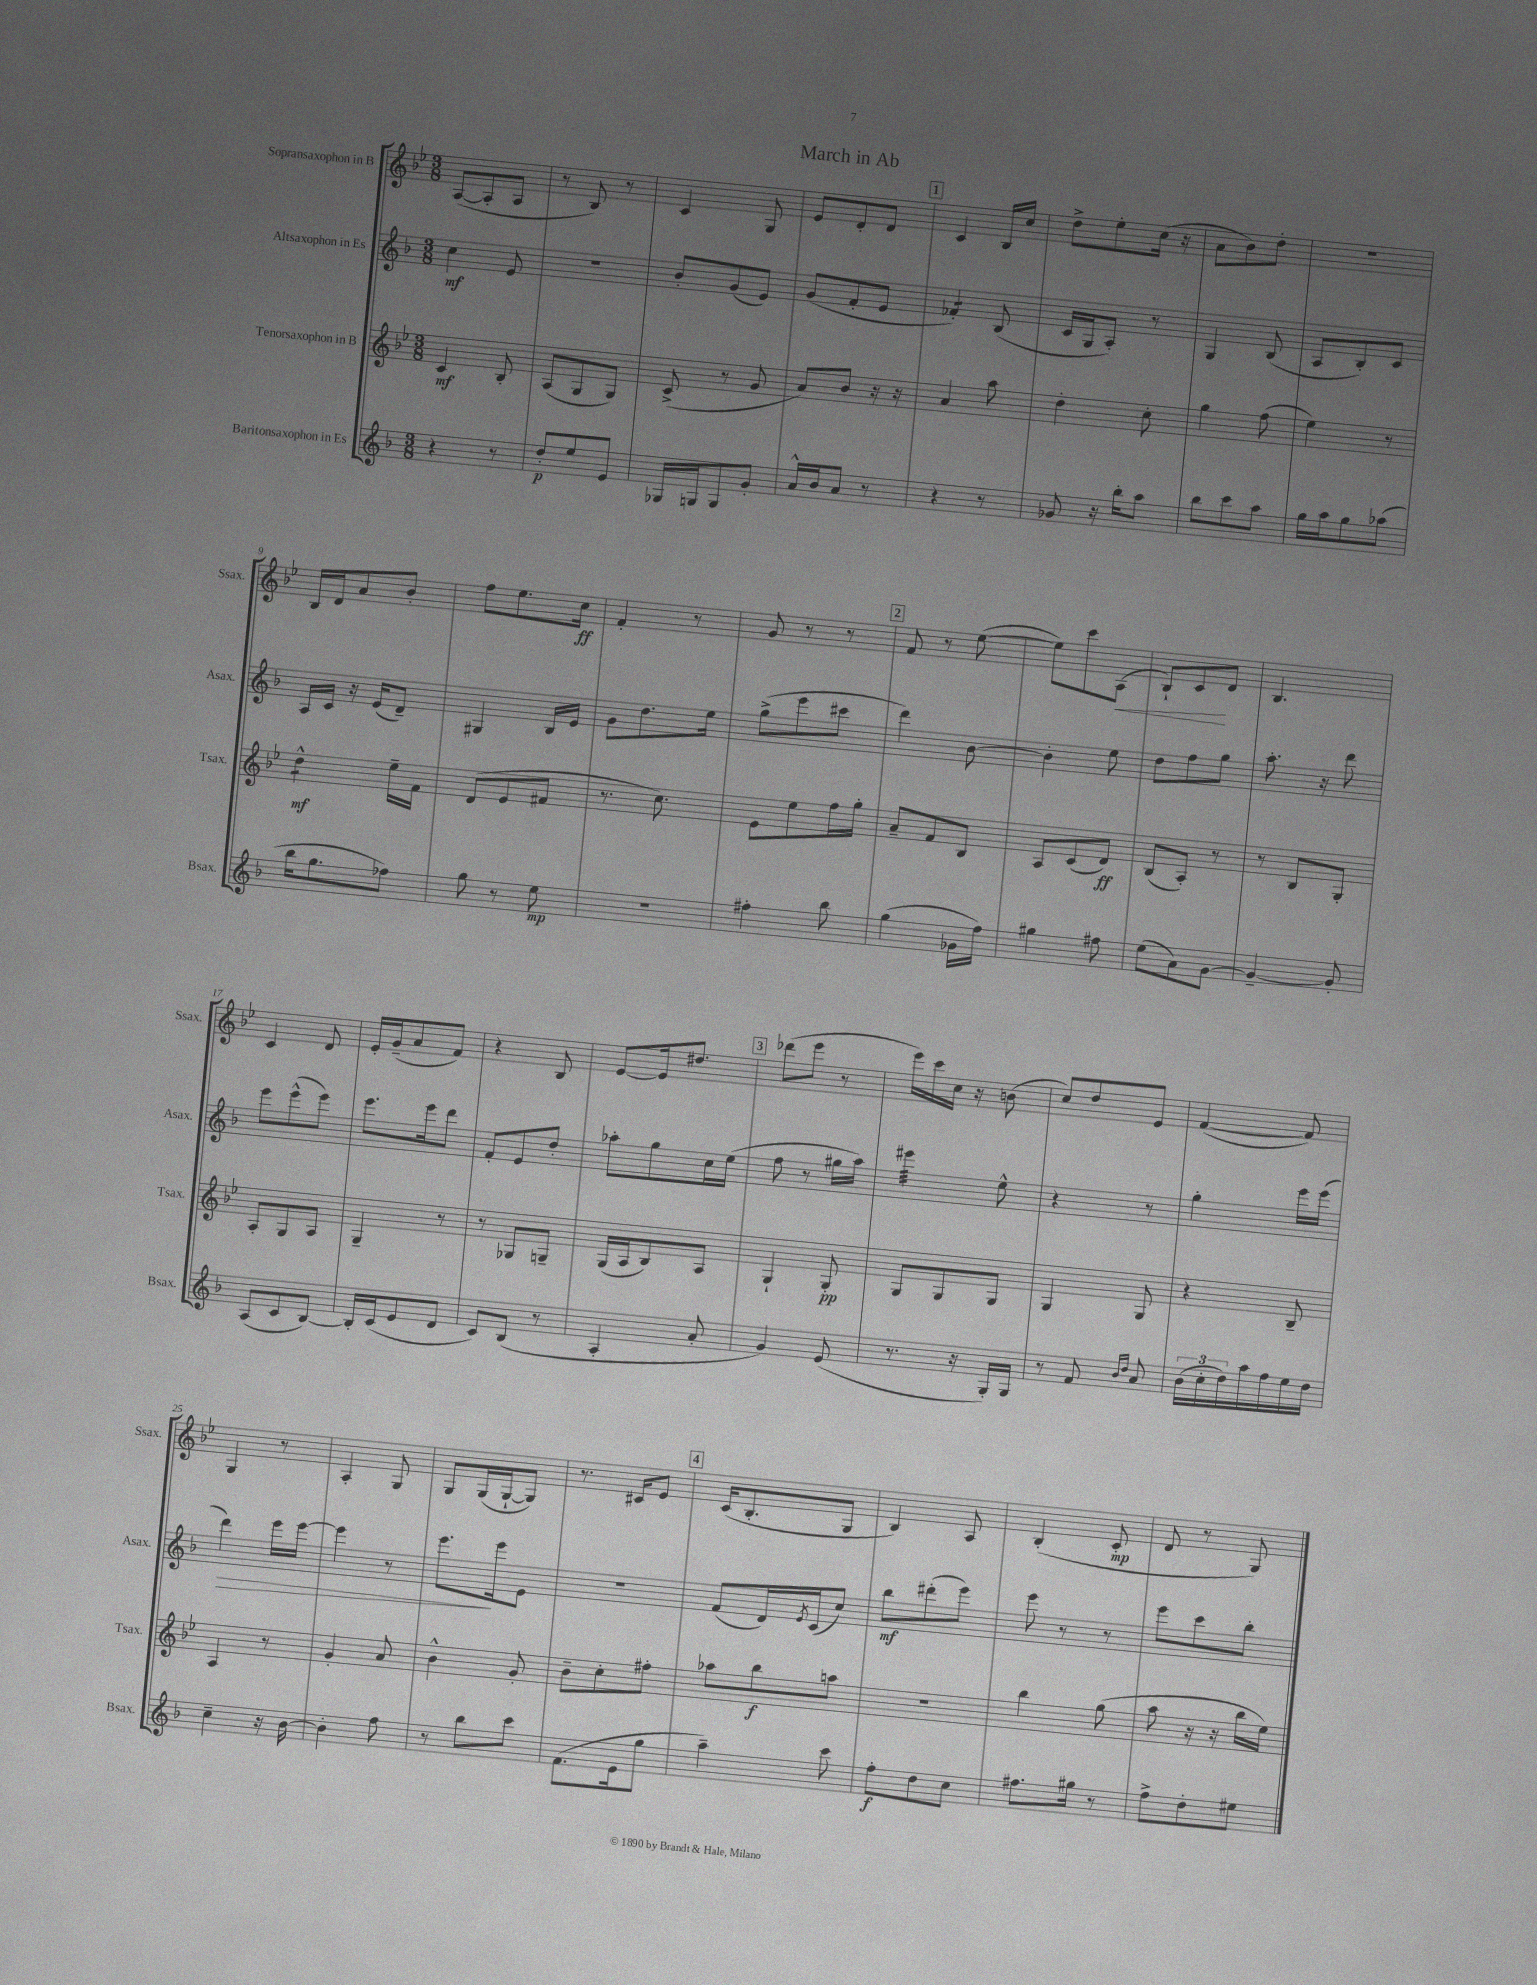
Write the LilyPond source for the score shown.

\header { title = "March in Ab" }
<<
\new StaffGroup <<
\new Staff = "s0" \with { instrumentName = "Sopransaxophon in B" shortInstrumentName = "Ssax." } {
    \clef treble \key bes \major \numericTimeSignature \time 3/8
    a8~( a8-. a8 |
    r8 bes8) r8 |
    c'4 g8 |
    ees'8 d'8-. d'8 |
    \mark \markup { \box "1" } c'4 bes16 c''16 |
    d''8-> ees''8-. c''16( r16 |
    a'8 bes'8) d''8-. |
    R4. |
    bes16 d'16 a'8 bes'8-. |
    f''8 ees''8. c''16\ff |
    f'4-. r8 |
    g'8 r8 r8 |
    \mark \markup { \box "2" } f'8 r8 ees''8~( |
    ees''8) c'''8 a8\<( |
    bes8-!) c'8\! d'8 |
    bes4. |
    c'4 d'8 |
    ees'16-. g'16--( a'8 f'8) |
    r4 bes8 |
    ees'8~ ees'16 dis''8. |
    \mark \markup { \box "3" } des'''8( ees'''8 r8 |
    ees'''16) c'''16 c''16 r16 b'8( |
    c''8) d''8 ees'8 |
    f'4~( f'8) |
    g4 r8 |
    a4-. g8 |
    g8 g16( g16~-! g8) |
    r8. cis'16 ees'8 |
    \mark \markup { \box "4" } c'16( bes8.-. g8 |
    bes4) a8 |
    bes4-.( c'8-.\mp |
    d'8 r8 g8) \bar "|." |
}
\new Staff = "s1" \with { instrumentName = "Altsaxophon in Es" shortInstrumentName = "Asax." } {
    \clef treble \key f \major \numericTimeSignature \time 3/8
    c''4\mf e'8 |
    r4. |
    bes'8-. g'8( e'8) |
    g'8( f'8-. e'8 |
    \mark \markup { \box "1" } fes'4:8-.) bes8( |
    c'16 g16 a8-.) r8 |
    g4 bes8( |
    a8 bes8-.) c'8 |
    a16 c'16 r16 e'16( d'8--) |
    gis4 bes16 e'16 |
    g'8 d''8. e''16 |
    g''8->( e'''8 cis'''8 |
    \mark \markup { \box "2" } d'''4) bes'8~ |
    bes'4-. e''8 |
    d''8 f''8 g''8 |
    a''8.-. r16 d'''8 |
    e'''8 e'''8-^( e'''8) |
    e'''8. e'''16 d'''8 |
    f'8-. e'8 d''8-. |
    aes''8-. g''8 c''16 e''16( |
    \mark \markup { \box "3" } f''8 r8 gis''16 a''16) |
    eis'''4:32 e''8-^ |
    r4 r8 |
    g''4-. e'''16 e'''16( |
    d'''4\>) e'''16 e'''16~ |
    e'''4 r8 |
    e'''8.\! e'''16 e'8 |
    R4. |
    \mark \markup { \box "4" } f'8( d'16) \acciaccatura { e'8 } c'16( c''8) |
    bes''8\mf dis'''8-.( e'''8) |
    e'''8 r8 r8 |
    e'''8 c'''8 bes''8-. \bar "|." |
}
\new Staff = "s2" \with { instrumentName = "Tenorsaxophon in B" shortInstrumentName = "Tsax." } {
    \clef treble \key bes \major \numericTimeSignature \time 3/8
    c'4\mf bes8-. |
    a8( g8 g8) |
    c'8->( r8 g'8 |
    a'8) bes'8 r16 r16 |
    \mark \markup { \box "1" } a'4 a''8 |
    d''4-. c''8-. |
    g''4 f''8( |
    ees''4) r8 |
    d''4:8-^\mf ees''16-- f'16 |
    d'8( ees'8 fis'8 |
    r8. c''8.) |
    ees'8 ees''8 f''16 g''16-. |
    \mark \markup { \box "2" } a'8-- f'8 bes8 |
    a8 c'8( d'8\ff) |
    bes8( a8-.) r8 |
    r8 bes8 g8-. |
    a8-. g8 a8 |
    g4-- r8 |
    r8 ges8 g8-- |
    g16( a16 bes8) a8 |
    \mark \markup { \box "3" } g4-! g8-.\pp |
    g8 g8 g8 |
    g4 g8 |
    r4 bes8-- |
    a4 r8 |
    g'4-. a'8 |
    bes'4-^ g'8-. |
    bes'8-- c''8-. fis''8-. |
    \mark \markup { \box "4" } aes''8 bes''8\f a''8 |
    R4. |
    bes''4 g''8( |
    a''8 r16 r16 bes''16 ees''16) \bar "|." |
}
\new Staff = "s3" \with { instrumentName = "Baritonsaxophon in Es" shortInstrumentName = "Bsax." } {
    \clef treble \key f \major \numericTimeSignature \time 3/8
    r4 r8 |
    d''8-.\p e''8 e'8 |
    ges16 g16 g8 g'8-. |
    a'16-^ bes'16 a'8 r8 |
    \mark \markup { \box "1" } r4 r8 |
    ges'8 r16 bes''16-. a''8 |
    bes''8 c'''8 a''8 |
    g''16 a''16 g''8 aes''8( |
    bes''16 g''8. fes''8) |
    g''8 r8 e''8\mp |
    R4. |
    fis''4-. bes''8 |
    \mark \markup { \box "2" } g''4( ges'16 f''16) |
    gis''4 fis''8 |
    e''8( a'8) g'8~ |
    g'4~-- g'8-. |
    a8( c'8 bes8~) |
    bes16-. c'16( e'8 d'8 |
    c'8) bes8( r8 |
    a4-. a'8-. |
    \mark \markup { \box "3" } g'4) e'8( |
    r8. r16 g16-.) g16 |
    r8 f'8 \grace { bes'16 d''16 } a'8 |
    \tuplet 3/2 { bes'16( c''16-. d''16) } a''16 f''16 e''16 d''16 |
    c''4-- r16 bes'16~ |
    bes'4-. f''8 |
    r8 bes''8 c'''8 |
    f'8.( e'16 g''8 |
    \mark \markup { \box "4" } a''4--) c'''8 |
    f''8-.\f d''8 c''8 |
    fis''8. gis''16 r8 |
    f''8-> d''8-. eis''8 \bar "|." |
}
>>
>>
